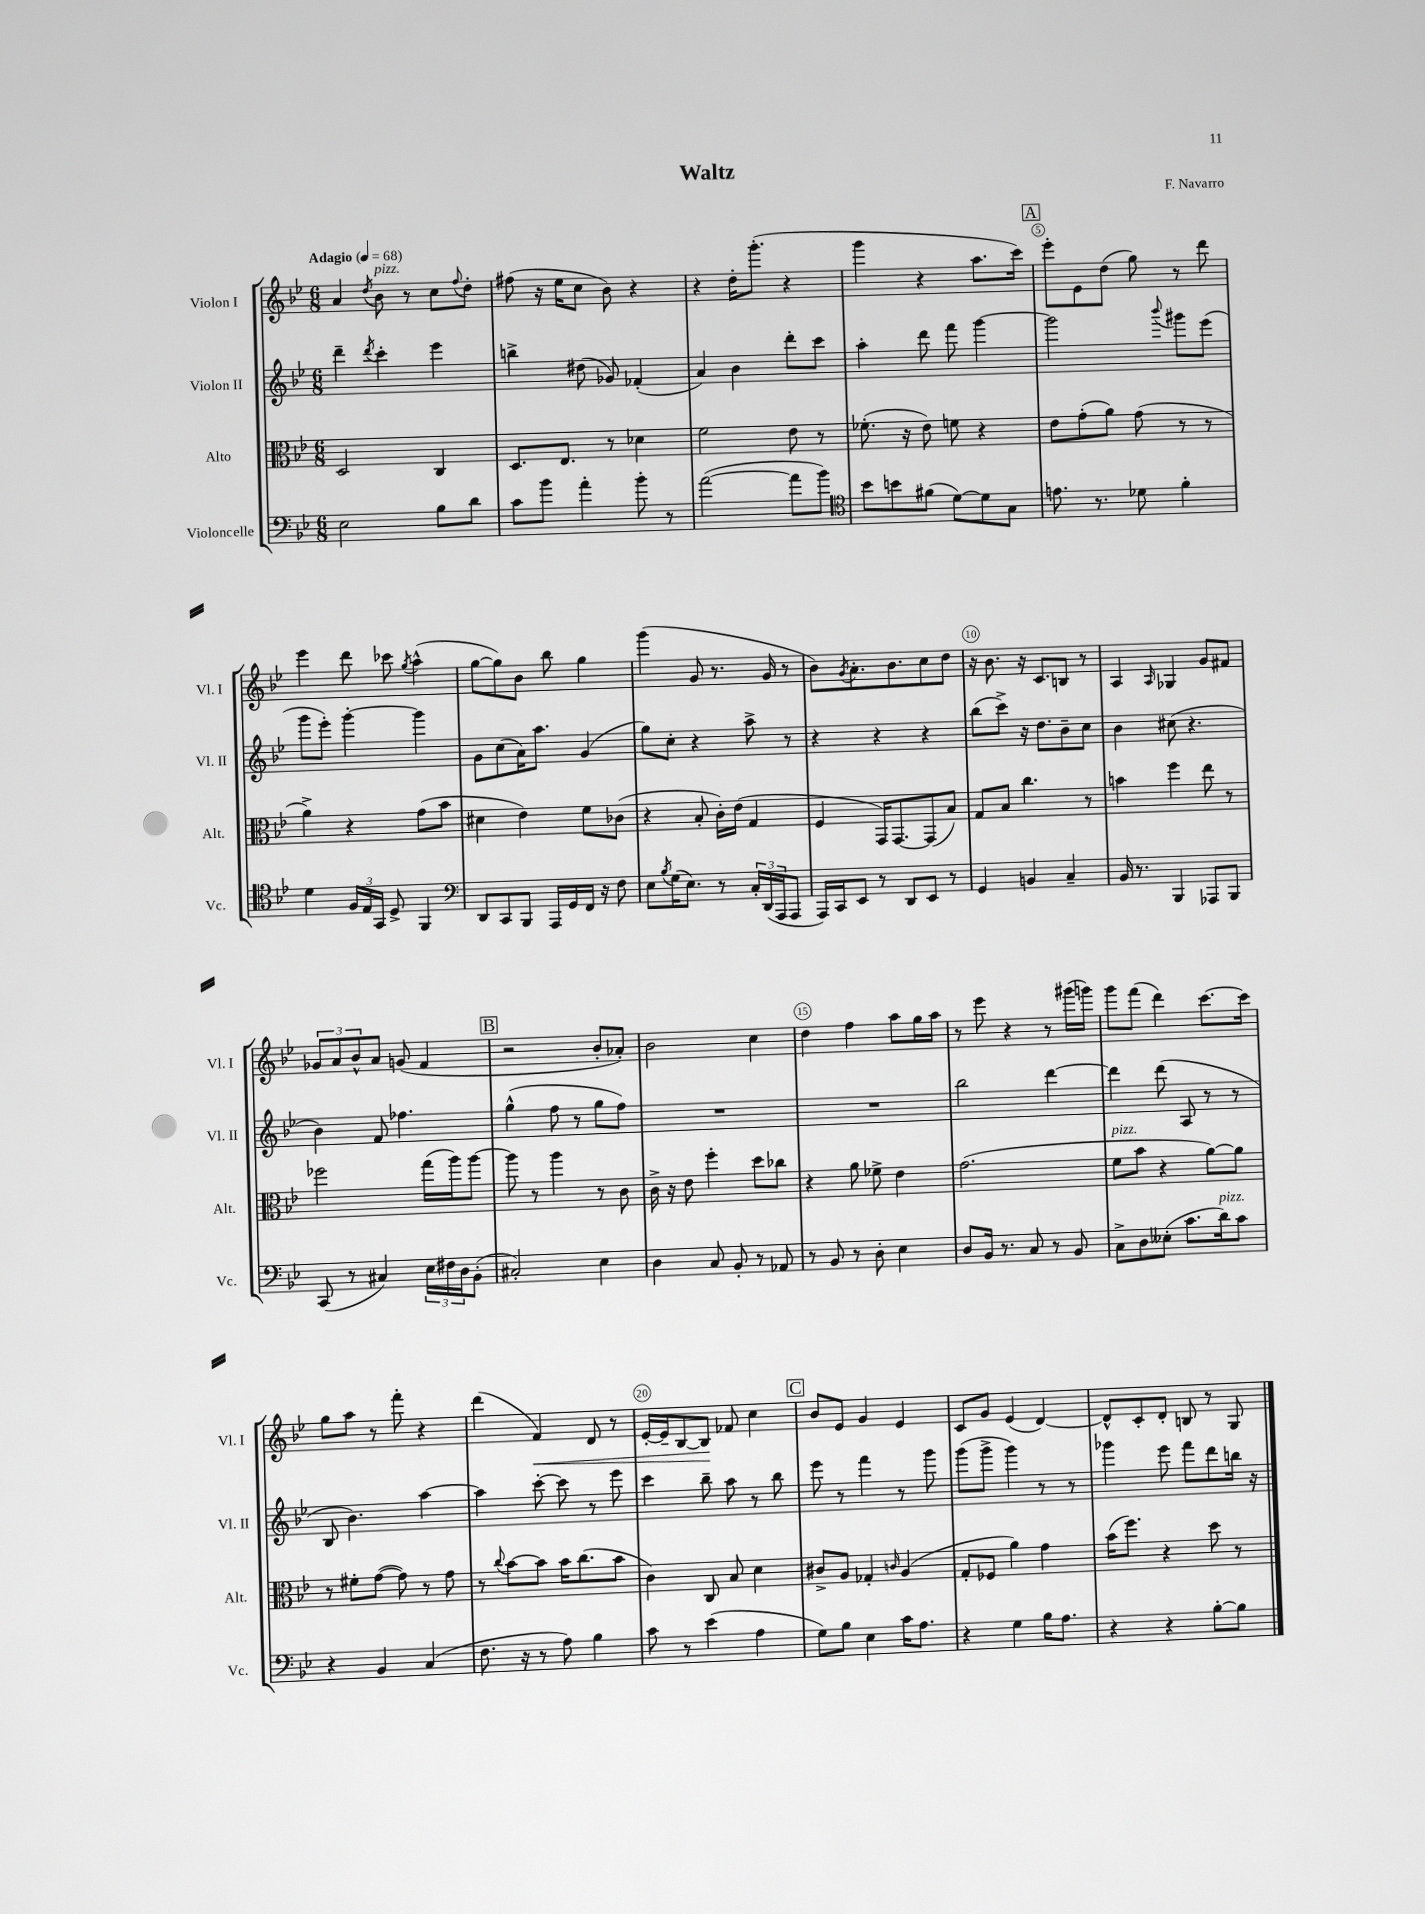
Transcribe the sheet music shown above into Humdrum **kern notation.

**kern	**kern	**kern	**kern
*staff4	*staff3	*staff2	*staff1
*clefF4	*clefC3	*clefG2	*clefG2
*k[b-e-]	*k[b-e-]	*k[b-e-]	*k[b-e-]
*M6/8	*M6/8	*M6/8	*M6/8
*MM68	*MM68	*MM68	*MM68
2E-	2D	4ddd~	4a
.	.	8qddd	8qdd
.	.	4ccc'	8b-
.	.	.	8r
8B-	4C	4eee-	8cc
.	.	.	8qqff
8d	.	.	8dd'
=	=	=	=
8c	8.D	4bb^	(8ff#
8b-	.	.	16r
.	8.E-	.	16ee-
4a'	.	(8dd#	8cc
.	8r	8g-)	8b-)
8b-'	4d-	(4f-'	4r
8r	.	.	.
=	=	=	=
([2a	2f	4a)	4r
.	.	4b-	16dd'
.	.	.	(8.ggg'
8a]	8e-	8ddd'	4r
8b-)	8r	8ccc	.
=	=	=	=
*clefC4	*	*	*
8b-	(8.f-'	4aa'	4ggg
8b	.	.	.
.	16r	.	.
(8f#	8e-)	8ddd	4r
[8d)	8f	8fff	.
8d]	4r	[4ggg	8.aa
8G	.	.	.
.	.	.	16ccc)
=	=	=	=
8.e	8e-	2ggg]	8eee-'
.	(8g'	.	8e-
8.r	.	.	.
.	8a)	.	(8dd
8d-	(8g	.	8gg)
.	.	8qqbbb-	.
4f'	8r	8ggg#	8r
.	8r	(8eee-	8ddd
=	=	=	=
4d	4a^)	8ggg	4eee-
.	.	8eee-')	.
24F	4r	[4ggg'	8ddd
24E-	.	.	.
24GG	.	.	.
8D^	.	.	8ccc-
.	.	.	8qgg
4FF	(8g	4ggg]	(4aa^^
.	8b-	.	.
=	=	=	=
*clefF4	*	*	*
8DD	4d#	8g	[8gg
8CC	.	(8cc	8gg])
8BBB-	4e-)	16a)	8b-
.	.	8.aa	.
16AAA	.	.	8bb-
16GG	.	.	.
16FF	8f	(4g	4gg
16r	.	.	.
8F	(8c-	.	.
=	=	=	=
8E-	4r	8gg)	(4ggg
8qB-	.	.	.
(16G	.	8cc'	.
8.E-)	.	.	.
.	8B-'	4r	8g
8r	16c')	.	8.r
.	(16e-	.	.
24C'	4G	8aa^	.
(24DD	.	.	.
.	.	.	16g
24AAA	.	.	.
8AAA	.	8r	8r
=	=	=	=
16AAA)	4F	4r	8b-)
16CC	.	.	.
.	.	.	8qg
8EE-	.	.	8.a'
8r	16GG)	4r	.
.	[8.GG	.	8.b-
8DD	.	.	.
8EE-	(8GG]	4r	8cc
8r	8B-)	.	8dd
=	=	=	=
4GG	8G	(8bb-	16r
.	.	.	8.b-
.	8B-	8ccc^)	.
4BB	4.cc	16r	16r
.	.	8.dd	8.c
4C~	.	8b-~	8B
.	8r	8cc	8r
=	=	=	=
16BB-	4b	4b-	4A
8.r	.	.	.
.	.	.	16qqA
4BBB-	4ff	(8cc#	4G-
.	.	4.r	.
8AAA-	8ee-	.	8g
8BBB-	8r	.	8f#
=	=	=	=
(8CC	2ff-	4b-)	12g-
.	.	.	12a
8r	.	.	.
.	.	.	12b-^^
4C#)	.	8f	8a
.	.	4.ff-	(8g
24E-	(16gg	.	4f
24F#	.	.	.
.	16aa)	.	.
24D	.	.	.
(8BB-'	[8aa	.	.
=	=	=	=
2C#')	8aa]	(4gg^^	2r
.	8r	.	.
.	4aa	8ff	.
.	.	8r	.
4E-	8r	8gg	8b-'
.	8c	8ff)	8a-')
=	=	=	=
4D	16c^	2.r	2b-
.	16r	.	.
.	8e-	.	.
8C	4ff'	.	.
8BB-'	.	.	.
8r	8dd	.	4cc
8AA-	8cc-	.	.
=	=	=	=
8r	4r	2.r	4dd
8BB-	.	.	.
8r	8a	.	4ff
8D'	8f-^	.	.
4E-	4e-	.	8aa
.	.	.	16gg
.	.	.	16aa
=	=	=	=
8D	(2.g	2bb-	8r
16BB-	.	.	8eee-
8.r	.	.	.
.	.	.	4r
8C	.	.	.
8r	.	[4ddd	8r
8BB-	.	.	(16ggg#
.	.	.	16ggg)
=	=	=	=
8C^	8f	4ddd]	8ggg
8D	8b-	.	(8fff
(8E--'	4r	(8ddd	4ddd)
8.c	.	8A	.
.	[8a)	8r	[8.ccc
16d)	.	.	.
8c	8a]	8r	.
.	.	.	16ccc]
=	=	=	=
4r	8r	8B-	8gg
.	8f#'	4.b-)	8aa
4BB-	([8g	.	8r
.	8g])	.	8fff'
(4C	8r	[4aa	4r
.	8g	.	.
=	=	=	=
8.F	8r	4aa]	(4ddd
.	8qqcc	.	.
.	[8b-	.	.
16r	.	.	.
8r	8b-]	[8ccc'	4f)
8A)	16b-	8ccc]	.
.	(8.cc	.	.
4B-	.	8r	8d
.	8b-	8eee-	8r
=	=	=	=
8c	4c)	4ccc	[16e-'
.	.	.	16e-~]
8r	.	.	[8B-
(4e-	8C	8bb-~	8B-]
.	8B-	8aa	8f-
4A	4d	8r	4cc
.	.	8bb-	.
=	=	=	=
8G)	8c#^	8eee-	8b-
8B-	8A	8r	8e-
4E-	4G-'	4fff	4g
.	16qqc	.	.
16c	(4A	8r	4e-
8.A	.	.	.
.	.	8ggg	.
=	=	=	=
4r	8G'	(8ggg	8c
.	8F-	8ggg^	8g
4G	4a)	4ggg)	(4e-
16B-	4g	8r	[4d)
8.A	.	.	.
.	.	8r	.
=	=	=	=
4r	(16b-	4ggg-	8d^^]
.	8.ff)	.	.
.	.	.	8c'
4r	4r	8eee-	8d'
.	.	8fff	8B
[8B-'	8dd	8ddd	8r
8B-]	8r	16bb	8G
.	.	16r	.
==	==	==	==
*-	*-	*-	*-
